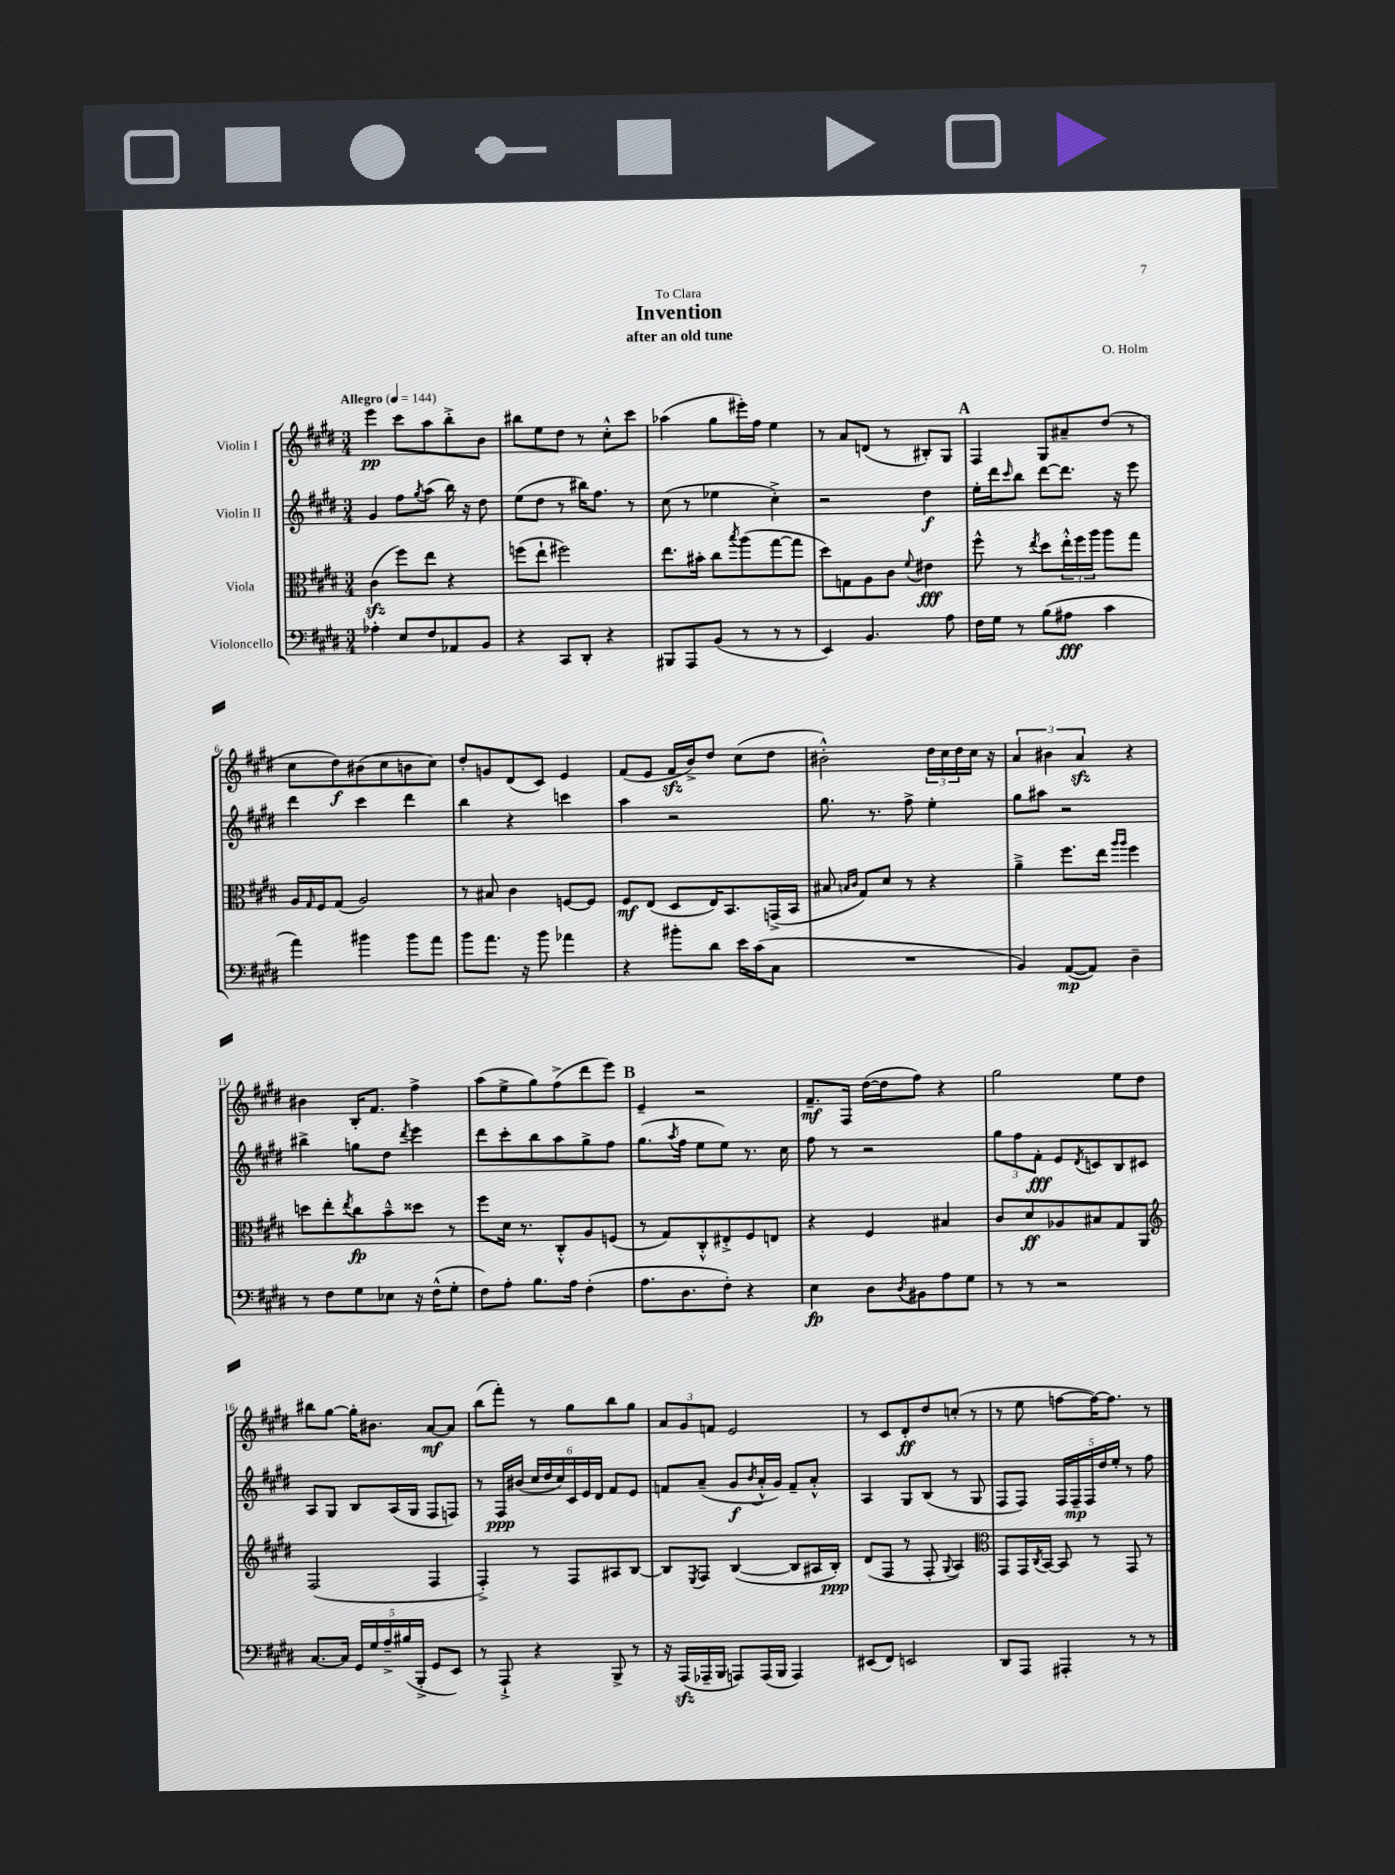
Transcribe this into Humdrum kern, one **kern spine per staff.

**kern	**dynam	**kern	**dynam	**kern	**dynam	**kern	**dynam
*part4	*part4	*part3	*part3	*part2	*part2	*part1	*part1
*staff4	*staff4	*staff3	*staff3	*staff2	*staff2	*staff1	*staff1
*I"Violoncello	*	*I"Viola	*	*I"Violin II	*	*I"Violin I	*
*clefF4	*	*clefC3	*	*clefG2	*	*clefG2	*
*k[f#c#g#d#]	*	*k[f#c#g#d#]	*	*k[f#c#g#d#]	*	*k[f#c#g#d#]	*
*M3/4	*	*M3/4	*	*M3/4	*	*M3/4	*
*MM144	*	*MM144	*	*MM144	*	*MM144	*
=1	=1	=1	=1	=1	=1	=1	=1
!	!	!	!	!	!	!LO:TX:a:B:t=Allegro	!
4A-X'\	.	(4c#zz\	.	4g#/	.	4eee\	pp
8E/L	.	8ff#\L)	.	8ff#\L	.	8ccc#\L	.
.	.	.	.	8qgg#/	.	.	.
8F#/	.	8ee\J	.	(8aa\J	.	8aa\	.
8AA-X/	.	4r	.	16bb\)	.	8bb'^\	.
.	.	.	.	16r	.	.	.
8BB/J	.	.	.	8dd#\	.	8b\J	.
=2	=2	=2	=2	=2	=2	=2	=2
4r	.	(8ffn\L	.	(8ee\L	.	8bb#X\L	.
.	.	8ee`\J	.	8dd#\J	.	8ee\	.
8CC#/L	.	2ff#X\)	.	8r	.	8dd#\J	.
8DD#'/J	.	.	.	16bb#X\KL)	.	8r	.
.	.	.	.	8.ff#\J	.	.	.
4r	.	.	.	.	.	8cc#'^^\L	.
.	.	.	.	8r	.	8ccc#\J	.
=3	=3	=3	=3	=3	=3	=3	=3
8BBB#X/L	.	8.ee\L	.	(8cc#\	.	(4aa-X\	.
8AAA/	.	.	.	8r	.	.	.
.	.	16b#X'\Jk	.	.	.	.	.
(8BB/J	.	8cc#\L	.	4ee-X\	.	8gg#\L	.
.	.	8qbb/	.	.	.	.	.
8r	.	(8aa\	.	.	.	16eee#X'\L)	.
.	.	.	.	.	.	16ff#\JJ	.
8r	.	[8gg#\	.	4cc#'^\)	.	4ee\	.
8r	.	8gg#\J]	.	.	.	.	.
=4	=4	=4	=4	=4	=4	=4	=4
4EE/)	.	8dd#\L)	.	2r	.	8r	.
.	.	8Gn\	.	.	.	8a/L	.
4.BB/	.	8A\	.	.	.	(8dn/J	.
.	.	8c#\J	.	.	.	8r	.
.	.	8qqf#/	.	.	.	.	.
.	.	4e#X\	fff	4dd#\	f	8B#X'/L)	.
8A\	.	.	.	.	.	8G#/J	.
!!LO:REH:place=s1:t=A
=5	=5	=5	=5	=5	=5	=5	=5
16F#\LL	.	8ff#^^\	.	16ee'\LL	.	4F#/	.
16G#\JJ	.	.	.	16ddd#\J	.	.	.
.	.	.	.	16qqccc#/	.	.	.
8r	.	8r	.	8bb\J	.	.	.
.	.	8qee/	.	.	.	.	.
(8B\L	.	8dd#\L	.	[8ddd#\L	.	8G#/L	.
8A#X\J	fff	24ee'^^\L	.	8.ddd#\J]	.	8a#X~/	.
.	.	24ff#\	.	.	.	.	.
.	.	24aa\JJ	.	.	.	.	.
4c#\	.	8aa\L	.	.	.	(8dd#/J	.
.	.	.	.	16r	.	.	.
.	.	8gg#\J	.	8eee\	.	8r	.
!!LO:LB:g=z
=6	=6	=6	=6	=6	=6	=6	=6
4a\)	.	16A/LL	.	4ddd#\	.	8cc#\L	.
.	.	16qqG#/	.	.	.	.	.
.	.	16F#/J	.	.	.	.	.
.	.	(8G#/J	.	.	.	8dd#\)	f
4b#X\	.	2A/)	.	4ccc#\	.	(8b#X\	.
.	.	.	.	.	.	8cc#\	.
8b#\L	.	.	.	4ddd#\	.	8bn\	.
8a\J	.	.	.	.	.	8cc#\J)	.
=7	=7	=7	=7	=7	=7	=7	=7
8b\L	.	8r	.	4bb\	.	8dd#'/L	.
8.a\J	.	8B#X/	.	.	.	8gn/	.
.	.	4c#\	.	4r	.	(8d#/	.
16r	.	.	.	.	.	.	.
8b\	.	.	.	.	.	8c#/J)	.
4a-X\	.	[8Fn/L	.	4cccn\	.	4e/	.
.	.	8F/J]	.	.	.	.	.
=8	=8	=8	=8	=8	=8	=8	=8
4r	.	8F#/L	mf	4aa\	.	(8f#/L	.
.	.	(8E/J	.	.	.	8e/J	.
8b#X'\L	.	8D#/L	.	2r	.	16f#zz/LL	.
.	.	.	.	.	.	16b^/J)	.
8d#\J	.	16E/K)	.	.	.	8dd#/J	.
.	.	8.BB/	.	.	.	.	.
16e\LL	.	.	.	.	.	(8cc#\L	.
(16c#\J	.	.	.	.	.	.	.
8C#\J	.	(16GGn^/L	.	.	.	8dd#\J	.
.	.	16BB/JJ	.	.	.	.	.
=9	=9	=9	=9	=9	=9	=9	=9
2.r	.	8B#X/	.	8.gg#\	.	2b#X'^^\)	.
.	.	16qqBn/LL	.	.	.	.	.
.	.	16qqc#/JJ	.	.	.	.	.
.	.	8G#/L)	.	.	.	.	.
.	.	.	.	8.r	.	.	.
.	.	8d#/J	.	.	.	.	.
.	.	8r	.	8ff#^\	.	.	.
.	.	4r	.	4ee'\	.	24dd#\LL	.
.	.	.	.	.	.	24cc#\	.
.	.	.	.	.	.	24dd#\	.
.	.	.	.	.	.	16cc#\JJ	.
.	.	.	.	.	.	16r	.
=10	=10	=10	=10	=10	=10	=10	=10
4BB/)	.	4a~^\	.	8gg#\L	.	6a/	.
.	.	.	.	8aa#X\J	.	.	.
.	.	.	.	.	.	6b#X\	.
([8AA/L	mp	8.ff#\L	.	2r	.	.	.
.	.	.	.	.	.	6azz/	.
8AA/J])	.	.	.	.	.	.	.
.	.	16ee\Jk	.	.	.	.	.
.	.	16qqaa/LL	.	.	.	.	.
.	.	16qqaa/JJ	.	.	.	.	.
4D#~\	.	4ff#\	.	.	.	4r	.
!!LO:LB:g=z
=11	=11	=11	=11	=11	=11	=11	=11
8r	.	8ddn\L	.	4bb#X^\	.	4b#X\	.
8F#\L	.	8ee'\	.	.	.	.	.
.	.	8qee/	.	.	.	.	.
8G#\	.	8cc#\	fp	8ggn\L	.	16B'/KL	.
.	.	.	.	.	.	8.f#/J	.
8E-X\J	.	8b~^^\	.	8dd#\J	.	.	.
.	.	.	.	8qddd#/	.	.	.
16r	.	8dd##X\J	.	4eee\	.	4ff#^\	.
(16F#^^\KL	.	.	.	.	.	.	.
8G#'\J	.	8r	.	.	.	.	.
=12	=12	=12	=12	=12	=12	=12	=12
8F#\L)	.	8ff#\L	.	8ddd#\L	.	(8aa\L	.
8A'\J	.	16d#\Jk	.	8ccc#'\	.	8ee^\	.
.	.	8.r	.	.	.	.	.
8.B\L	.	.	.	8bb\	.	8gg#\)	.
.	.	8C#'^^/L	.	8aa\	.	(8ff#^\	.
16A\Jk	.	.	.	.	.	.	.
(4F#'\	.	8A/	.	8gg#^\	.	8ddd#\	.
.	.	(8Fn/J	.	8ff#\J	.	8eee\J)	.
!!LO:REH:place=s1:t=B
=13	=13	=13	=13	=13	=13	=13	=13
8.A\L	.	8r	.	(8.gg#\L	.	4e~/	.
.	.	8G#/L)	.	.	.	.	.
.	.	.	.	8qaa/	.	.	.
8.D#\	.	.	.	16ff#\Jk	.	.	.
.	.	8C#'^^/	.	8ee\L	.	2r	.
8F#'\J)	.	8E#X'^/	.	8ee\J)	.	.	.
4r	.	8F#/	.	8.r	.	.	.
.	.	8En/J	.	.	.	.	.
.	.	.	.	16cc#\	.	.	.
=14	=14	=14	=14	=14	=14	=14	=14
4E\	fp	4r	.	8ff#\	.	8.f#~/L	mf
.	.	.	.	8r	.	.	.
.	.	.	.	.	.	16F#/Jk	.
8D#\L	.	4F#/	.	2r	.	([16dd#\LL	.
.	.	.	.	.	.	16dd#\J]	.
8qD#/	.	.	.	.	.	.	.
8BB#X\	.	.	.	.	.	8ff#\J)	.
8A\	.	4B#X/	.	.	.	4r	.
8G#\J	.	.	.	.	.	.	.
=15	=15	=15	=15	=15	=15	=15	=15
8r	.	8c#/L	.	12gg#\L	.	2gg#\	.
.	.	.	.	12ff#\	.	.	.
8r	.	8d#/	ff	.	.	.	.
.	.	.	.	12f#'\J	fff	.	.
2r	.	8A-X/	.	8e/L	.	.	.
.	.	.	.	8qd#/	.	.	.
.	.	8B#X/	.	8cn/	.	.	.
.	.	8G#/	.	8B/	.	8ee\L	.
.	.	8AA/J	.	8c#X/J	.	8dd#\J	.
!!LO:LB:g=z
=16	=16	=16	=16	=16	=16	=16	=16
*	*	*clefG2	*	*	*	*	*
[8.C#/L	.	(2F#/	.	8A/L	.	8bb#X\L	.
.	.	.	.	8G#/J	.	[8gg#\J	.
16C#/Jk]	.	.	.	.	.	.	.
20GG#/LL	.	.	.	8B/L	.	16gg#'\KL]	.
20G#/	.	.	.	.	.	.	.
.	.	.	.	.	.	8.b#X\J	.
20A~^/	.	.	.	.	.	.	.
.	.	.	.	(16A/L	.	.	.
(20B#X/	.	.	.	.	.	.	.
.	.	.	.	16G#/JJ	.	.	.
20BBB'^/JJ	.	.	.	.	.	.	.
8GG#/L	.	4F#/	.	8F#/L	.	[8a/L	mf
8EE/J)	.	.	.	8Fn/J)	.	8a/J]	.
=17	=17	=17	=17	=17	=17	=17	=17
8r	.	4F#'^/)	.	8r	.	(8bb\L	.
8AAA`^/	.	.	.	16F#/LL	ppp	8fff#'\J)	.
.	.	.	.	(16b#X/JJ	.	.	.
4r	.	8r	.	24cc#/LL	.	8r	.
.	.	.	.	24dd#/	.	.	.
.	.	.	.	24cc#/)	.	.	.
.	.	8F#/L	.	24c#/	.	8gg#\L	.
.	.	.	.	24e/	.	.	.
.	.	.	.	24d#/JJ	.	.	.
8BBB^/	.	8A#X/	.	8f#/L	.	8bb\	.
8r	.	[8B/J	.	8e/J	.	8gg#\J	.
=18	=18	=18	=18	=18	=18	=18	=18
16r	.	8B/L]	.	8fn/L	.	12a/L	.
(16AAAzz/LL	.	.	.	.	.	.	.
.	.	.	.	.	.	12g#/	.
.	.	8qE/	.	.	.	.	.
16AAA-X~/	.	8F#/J	.	(8a~/J	.	.	.
.	.	.	.	.	.	12fn/J	.
16BBB/JJ	.	.	.	.	.	.	.
8AAAn/L)	.	([4B/	.	8g#/L	f	2e/	.
.	.	.	.	8qb/	.	.	.
(16AAA/L	.	.	.	16a'^^/L	.	.	.
16BBB/JJ	.	.	.	16g#/JJ)	.	.	.
4AAA/)	.	8B/L]	.	8f~/L	.	.	.
.	.	16A#X/L	.	8a'^^/J	.	.	.
.	.	16B'/JJ)	ppp	.	.	.	.
=19	=19	=19	=19	=19	=19	=19	=19
(8EE#X/L	.	(8d#/L	.	4A/	.	8r	.
8FF#/J)	.	8F#/J	.	.	.	8c#/L	.
2EEn/	.	8r	.	8G#/L	.	8d#'/	ff
.	.	8F#'/	.	(8B/J	.	8dd#/	.
.	.	8qqG#/	.	.	.	.	.
.	.	4A/)	.	8r	.	(8ccn'/J	.
.	.	.	.	8G#/	.	8r	.
=20	=20	=20	=20	=20	=20	=20	=20
*	*	*clefC3	*	*	*	*	*
8DD#/L	.	8GG#/L	.	8F#/L	.	8r	.
8AAA/J	.	16GG#/L	.	8F#/J)	.	8ee\	.
.	.	8qC#/	.	.	.	.	.
.	.	[16BB/JJ	.	.	.	.	.
4AAA#X'/	.	8BB/]	.	20F#/LL	.	[8ffn\L	.
.	.	.	.	20F#~/	mp	.	.
.	.	.	.	20F#/	.	.	.
.	.	8r	.	.	.	16ff\K_)	.
.	.	.	.	20dd#/	.	.	.
.	.	.	.	.	.	8.ff\J]	.
.	.	.	.	20ee'/JJ	.	.	.
8r	.	8GG#/	.	8r	.	.	.
8r	.	8r	.	8ff#\	.	8r	.
==	==	==	==	==	==	==	==
*-	*-	*-	*-	*-	*-	*-	*-
